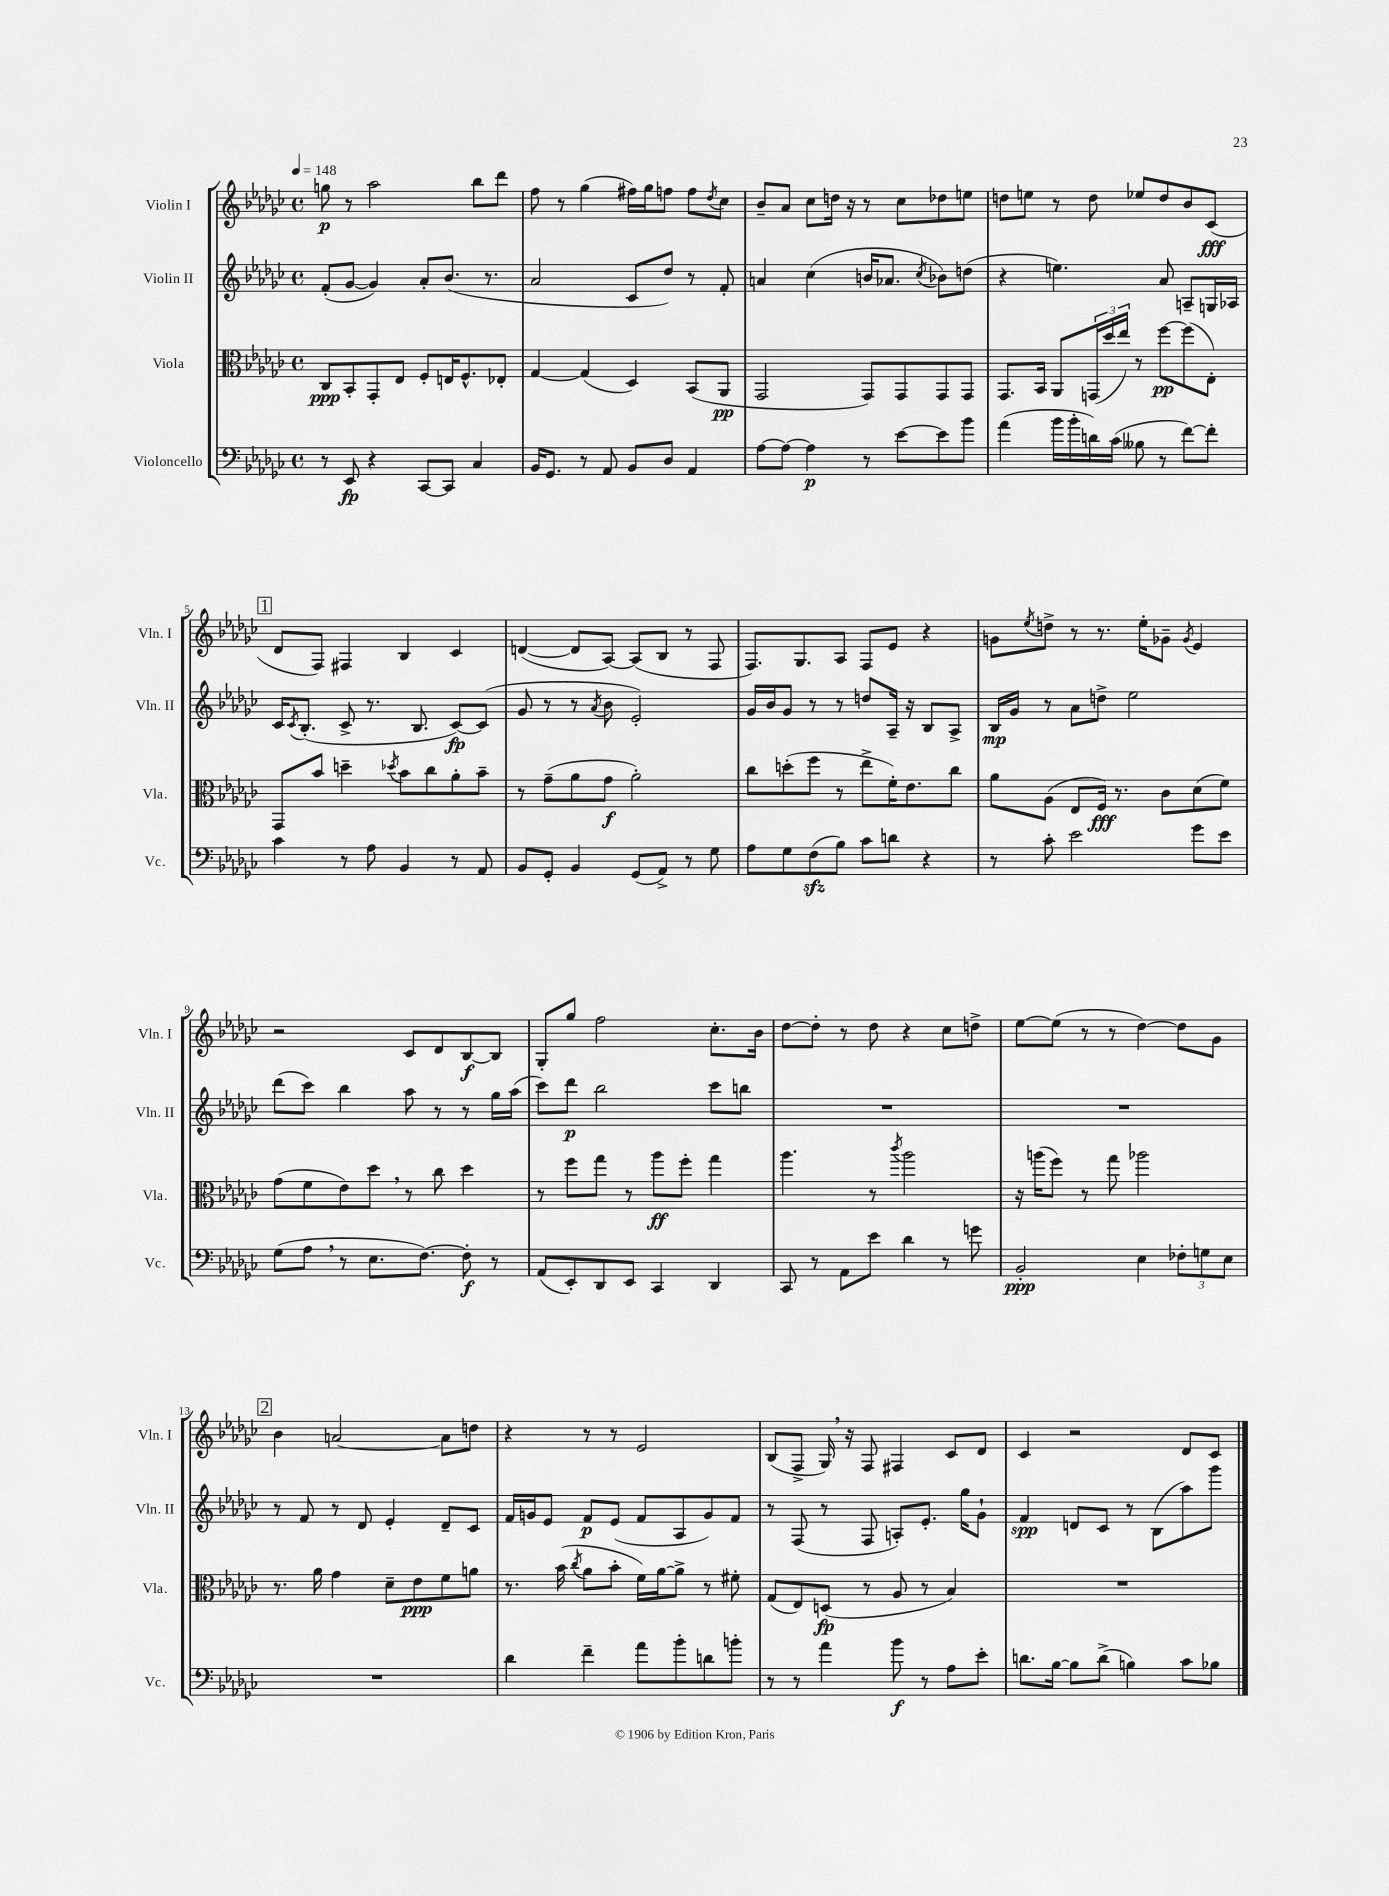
<<
\new StaffGroup <<
\new Staff = "s0" \with { instrumentName = "Violin I" shortInstrumentName = "Vln. I" } {
    \clef treble \key ges \major \defaultTimeSignature \time 4/4 \tempo 4 = 148
    g''8\p r8 aes''2 bes''8 des'''8 |
    f''8 r8 ges''4( fis''16) ges''16 f''8 f''8 \acciaccatura { des''8 } ces''8 |
    bes'8-- aes'8 ces''8 d''16 r16 r8 ces''8 des''8 e''8 |
    d''8 e''8 r8 d''8 ees''8 d''8 bes'8 ces'8\fff( |
    \mark \markup { \box "1" } des'8 f8) fis4 bes4 ces'4 |
    d'4~( d'8 aes8~) aes8( bes8 r8 f8 |
    f8.) ges8. aes8 f8 ees'8 r4 |
    g'8 \acciaccatura { ees''8 } d''8-> r8 r8. ees''16-. ges'8-- \acciaccatura { ges'8 } ees'4 |
    r2 ces'8 des'8 bes8~\f bes8 |
    ges8-. ges''8 f''2 ces''8.-. bes'16 |
    des''8~ des''8-. r8 des''8 r4 ces''8 d''8-> |
    ees''8~ ees''8( r8 r8 des''4~) des''8 ges'8 |
    \mark \markup { \box "2" } bes'4 a'2~ a'8 d''8 |
    r4 r8 r8 ees'2 |
    bes8( f8-> ges16) \breathe r16 f8 fis4 ces'8 des'8 |
    ces'4 r2 des'8 ces'8 \bar "|." |
}
\new Staff = "s1" \with { instrumentName = "Violin II" shortInstrumentName = "Vln. II" } {
    \clef treble \key ges \major \defaultTimeSignature \time 4/4
    f'8-.( ges'8~ ges'4) aes'8-. bes'8.( r8. |
    aes'2 ces'8 des''8) r8 f'8-. |
    a'4 ces''4( b'16 aes'8. \acciaccatura { ces''8 } bes'8) d''8( |
    r4 e''4.) aes'8 a8-- g16 aes16 |
    \mark \markup { \box "1" } ces'16 \acciaccatura { ces'8 } bes8.-.( ces'8-> r8. bes8. ces'8~\fp) ces'8( |
    ges'8 r8 r8 \acciaccatura { aes'8 } bes'8 ees'2-.) |
    ges'16 bes'16 ges'8 r8 r8 d''8 aes16-- r16 bes8 aes8-> |
    bes16\mp ges'16 r8 aes'8 d''8-> ees''2 |
    des'''8( ces'''8) bes''4 aes''8 r8 r8 ges''16 aes''16( |
    ces'''8) des'''8\p bes''2 ces'''8 b''8 |
    R1 |
    R1 |
    \mark \markup { \box "2" } r8 f'8 r8 des'8 ees'4-. des'8-- ces'8 |
    f'16 g'16 ees'8 f'8\p ees'8( f'8 aes8 g'8) f'8 |
    r8 f8( r8 f8 a8-.) ees'8.-. ges''16 ges'8-! |
    f'4\spp d'8 ces'8 r8 bes8( aes''8) ges'''8 \bar "|." |
}
\new Staff = "s2" \with { instrumentName = "Viola" shortInstrumentName = "Vla." } {
    \clef alto \key ges \major \defaultTimeSignature \time 4/4
    ces8\ppp bes,8-. ges,8-. ees8 f8-. e16 f8.-^ ees8-. |
    ges4~ ges4( des4) bes,8( aes,8\pp |
    ges,2 ges,8) ges,8 ges,8 ges,8 |
    ges,8. bes,16 aes,8 \tuplet 3/2 { g,16( des''16 ees''16) } r8 f''8~\pp f''8( ees8-.) |
    \mark \markup { \box "1" } ges,8 bes'8 d''4-- \acciaccatura { des''8 } bes'8 ces''8 aes'8-. bes'8-- |
    r8 ges'8--( aes'8 ges'8\f aes'2-.) |
    ces''8 d''8-.( f''8 r8 ees''8-> f'16-.) ees'8. ces''8 |
    aes'8 aes8( ees8 f16\fff) r8. ces'8 des'8( f'8) |
    ges'8( f'8 ees'8) des''8 \breathe r8 ces''8 des''4 |
    r8 f''8 ges''8 r8 aes''8\ff f''8-. ges''4 |
    aes''4. r8 \acciaccatura { ces'''8 } aes''2 |
    r16 a''16( f''8) r8 ges''8 aes''2 |
    \mark \markup { \box "2" } r8. aes'16 ges'4 des'8-- ees'8\ppp f'8 a'8 |
    r8. bes'16( \acciaccatura { ces''8 } aes'8 bes'8-. f'16) aes'16~ aes'8-> r8 fis'8-. |
    ges8( ees8) d8\fp( r8 aes8 r8 bes4) |
    R1 \bar "|." |
}
\new Staff = "s3" \with { instrumentName = "Violoncello" shortInstrumentName = "Vc." } {
    \clef bass \key ges \major \defaultTimeSignature \time 4/4
    r8 ees,8\fp r4 ces,8~ ces,8 ces4 |
    bes,16 ges,8. r8 aes,8 bes,8 des8 aes,4 |
    aes8~ aes8~ aes4\p r8 ees'8~ ees'8 bes'8 |
    aes'4( bes'16 bes'16-. d'16) ces'16( beses8 r8 f'8~) f'8-. |
    \mark \markup { \box "1" } ces'4 r8 aes8 bes,4 r8 aes,8 |
    bes,8 ges,8-. bes,4 ges,8( aes,8->) r8 ges8 |
    aes8 ges8 f8\sfz( bes8) ces'8 d'8 r4 |
    r8 ces'8-. ees'2 ges'8 ees'8 |
    ges8( aes8 \breathe r8 ees8. f8.~) f8-.\f r8 |
    aes,8( ees,8-.) des,8 ees,8 ces,4 des,4 |
    ces,8 r8 aes,8 ees'8 des'4 r8 g'8 |
    bes,2-.\ppp ees4 \tuplet 3/2 { fes8-. g8 ees8 } |
    \mark \markup { \box "2" } R1 |
    des'4 f'4-- aes'8 bes'8-. d'8 b'8-. |
    r8 r8 aes'4 bes'8\f r8 aes8 ees'8-. |
    d'8. bes16~ bes8 d'8->( b4) ces'8 bes8 \bar "|." |
}
>>
>>
